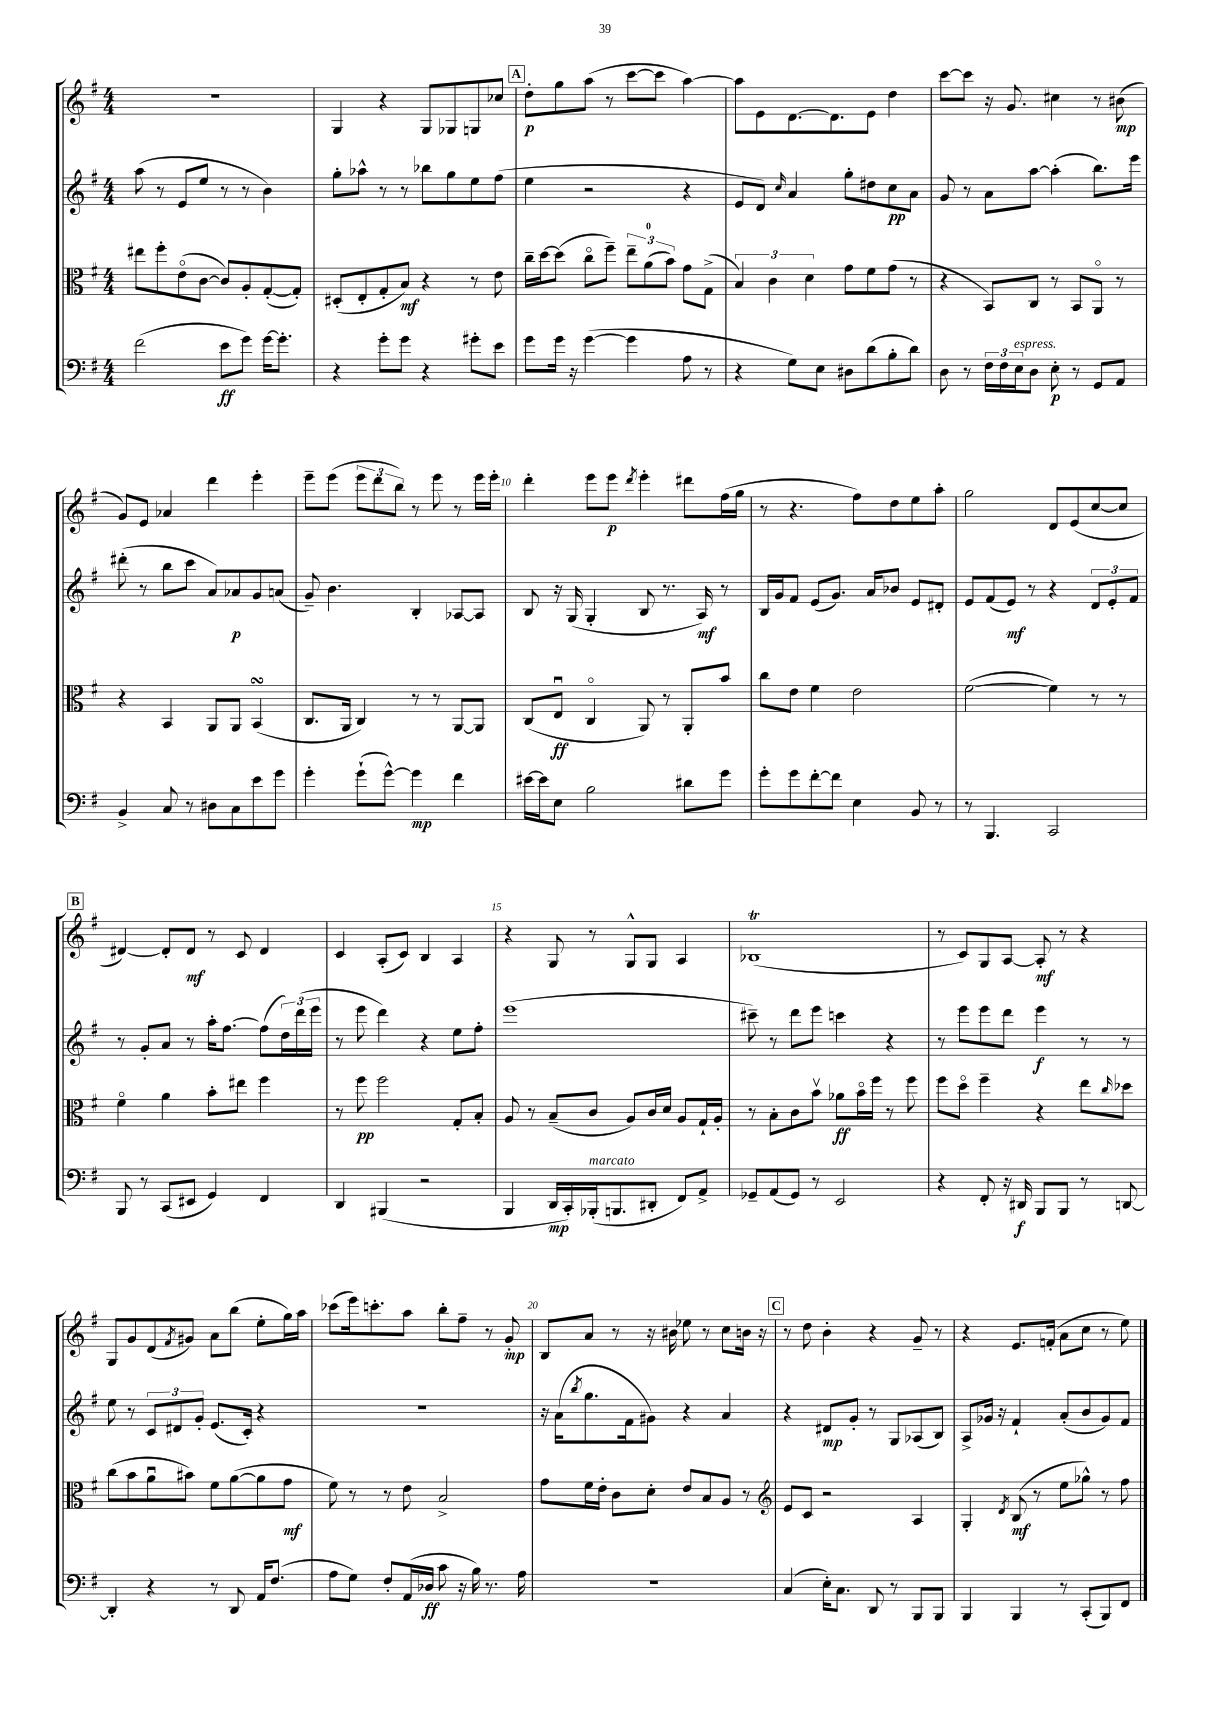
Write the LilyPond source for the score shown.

<<
\new StaffGroup <<
\new Staff = "s0" {
    \clef treble \key g \major \numericTimeSignature \time 4/4
    r1 |
    g4 r4 g8 ges8 g8 ces''8 |
    \mark \markup { \box "A" } d''8-.\p g''8 a''8( r8 c'''8~ c'''8 a''4~) |
    a''8 e'8 d'8.~ d'8. e'8 d''4 |
    c'''8~ c'''8 r16 g'8. cis''4 r8 bis'8\mp( |
    g'8) e'8 aes'4 d'''4 e'''4-. |
    e'''8-- e'''8( \tuplet 3/2 { e'''8 d'''8 b''8) } r8 e'''8 r8 e'''16 e'''16-. |
    d'''4-. e'''8 e'''8\p \acciaccatura { d'''8 } e'''4-. dis'''8 fis''16( g''16 |
    r8 r4. fis''8) d''8 e''8 a''8-. |
    g''2 d'8 e'8( c''8~ c''8 |
    \mark \markup { \box "B" } dis'4~) dis'8-. dis'8\mf r8 c'8 dis'4 |
    c'4 a8-.( c'8) b4 a4 |
    r4 g8 r8 g8-^ g8 a4 |
    bes1\trill( |
    r8 c'8) g8 a8~ a8-.\mf r8 r4 |
    g8 g'8 d'8( \acciaccatura { fis'8 } gis'8) a'8 b''8( e''8-. g''16) a''16 |
    ces'''8( e'''16) c'''8.-. a''8 b''8-. fis''8-- r8 g'8-.\mp |
    b8 a'8 r8 r16 bis'16 ees''8 r8 c''8 b'16 r16 |
    \mark \markup { \box "C" } r8 d''8 b'4-. r4 g'8-- r8 |
    r4 e'8. f'16-.( a'8 c''8 r8 e''8) \bar "|." |
}
\new Staff = "s1" {
    \clef treble \key g \major \numericTimeSignature \time 4/4
    a''8( r8 e'8 e''8 r8 r8 b'4) |
    g''8-. aes''8-^ r8 r8 bes''8 g''8 e''8 fis''8( |
    \mark \markup { \box "A" } e''4 r2 r4 |
    e'8 d'8) \grace { c''16 } a'4 g''8-. dis''8 c''8\pp a'8 |
    g'8 r8 a'8 a''8~ a''4-.( b''8.) e'''16 |
    dis'''8-.( r8 b''8 c'''8 a'8) aes'8\p g'8 a'8( |
    g'8--) b'4. b4-. aes8~ aes8 |
    b8 r16 g16( g4-. b8 r8. a16\mf) r8 |
    b16 g'16 fis'8 e'8( g'8.) a'16 bes'8 e'8 dis'8-. |
    e'8 fis'8( e'8\mf) r8 r4 \tuplet 3/2 { d'8 e'8-. fis'8 } |
    \mark \markup { \box "B" } r8 g'8-. a'8 r8 a''16-. fis''8.~ fis''8( \tuplet 3/2 { d''16) d'''16( e'''16 } |
    r8 e'''8 d'''4) r4 e''8 fis''8-. |
    e'''1( |
    cis'''8--) r8 d'''8 e'''8 c'''4 r4 |
    r8 e'''8 e'''8 d'''8 e'''4\f r8 r8 |
    e''8 r8 \tuplet 3/2 { c'8 dis'8 g'8-. } e'8.( c'16-.) r4 |
    R1 |
    r16 a'16( \acciaccatura { b''8 } g''8. fis'16 gis'8) r4 a'4 |
    \mark \markup { \box "C" } r4 dis'8\mp g'8-. r8 g8 aes8( b8) |
    a8-> ges'16 r16 fis'4-! a'8-.( b'8 ges'8) fis'8 \bar "|." |
}
\new Staff = "s2" {
    \clef alto \key g \major \numericTimeSignature \time 4/4
    eis''8 fis''8-. e'8\flageolet( c'8~ c'8) a8-. g8~-.( g8-.) |
    dis8-.( e8-. g8-. b8\mf) r4 r8 e'8 |
    \mark \markup { \box "A" } c''16-- d''16~ d''8( c''8\flageolet fis''8--) \tuplet 3/2 { e''8-- a'8-0( b'8) } g'8 g8->( |
    \tuplet 3/2 { b4) c'4 d'4 } g'8 fis'8 g'8( r8 |
    r4 b,8) c8 r8 b,8 a,8\flageolet r8 |
    r4 b,4 a,8 a,8 b,4\turn( |
    c8. a,16 c4) r8 r8 a,8~ a,8 |
    c8( e8\downbow\ff c4\flageolet a,8) r8 a,8-. b'8 |
    c''8 e'8 fis'4 e'2 |
    fis'2~( fis'4) r8 r8 |
    \mark \markup { \box "B" } fis'4\flageolet a'4 b'8-. eis''8 fis''4 |
    r8 fis''8\pp fis''2 g8-. b8-. |
    a8 r8 b8--( c'8 a8) c'16 d'16 a8 g16-! a16-. |
    r8 b8-. c'8 b'8\upbow aes'8\ff b'16\flageolet fis''16 r8 fis''8 |
    fis''8 d''8\flageolet fis''4-- r4 e''8 \grace { c''16 } des''8 |
    c''8( b'8 a'8\downbow bis'8) fis'8 a'8~( a'8 g'8\mf |
    fis'8) r8 r8 e'8 b2-> |
    g'8 fis'16 e'16-. c'8 d'8-. e'8 b8 a8 r8 |
    \mark \markup { \box "C" } \clef treble e'8 c'8 r2 a4 |
    g4-. \acciaccatura { d'8 } b8\mf( r8 e''8 ges''8-^) r8 fis''8 \bar "|." |
}
\new Staff = "s3" {
    \clef bass \key g \major \numericTimeSignature \time 4/4
    fis'2( e'8\ff g'8) g'16~ g'8.-. |
    r4 g'8-. g'8 r4 gis'8-. e'8 |
    \mark \markup { \box "A" } g'8 g'16 r16 g'4~( g'4 a8 r8 |
    r4 g8) e8 dis8 d'8( b8-. d'8) |
    d8 r8 \tuplet 3/2 { fis16 fis16 e16^\markup { \italic "espress." } } d8 e8-.\p r8 g,8 a,8 |
    b,4-> c8 r8 dis8 c8 e'8 g'8 |
    g'4-. g'8-!( g'8~-^) g'4\mp fis'4 |
    eis'16~ eis'16 e8 b2 dis'8 g'8 |
    g'8-. g'8 fis'8~-. fis'8 e4 b,8 r8 |
    r8 b,,4. c,2 |
    \mark \markup { \box "B" } b,,8 r8 c,8( eis,8 g,4) fis,4 |
    d,4 bis,,4( r2 |
    b,,4 d,16\mp c,16-.) bes,,16-.^\markup { \italic "marcato" }( b,,8. dis,8-. fis,8) a,8-> |
    ges,8-- a,8( ges,8) r8 e,2 |
    r4 fis,8-. r16 dis,16\f b,,8 b,,8 r8 d,8~ |
    d,4-. r4 r8 d,8 a,16 fis8.( |
    a8 g8) fis8-. a,16( des16\ff c'8 r16 b16) r8. a16 |
    R1 |
    \mark \markup { \box "C" } c4( e16-.) c8. d,8 r8 b,,8 b,,8 |
    b,,4 b,,4 r8 c,8-.( b,,8) fis,8 \bar "|." |
}
>>
>>
\layout { \context { \Score currentBarNumber = #3 \override BarNumber.break-visibility = ##(#f #t #t) barNumberVisibility = #(every-nth-bar-number-visible 5) } }
